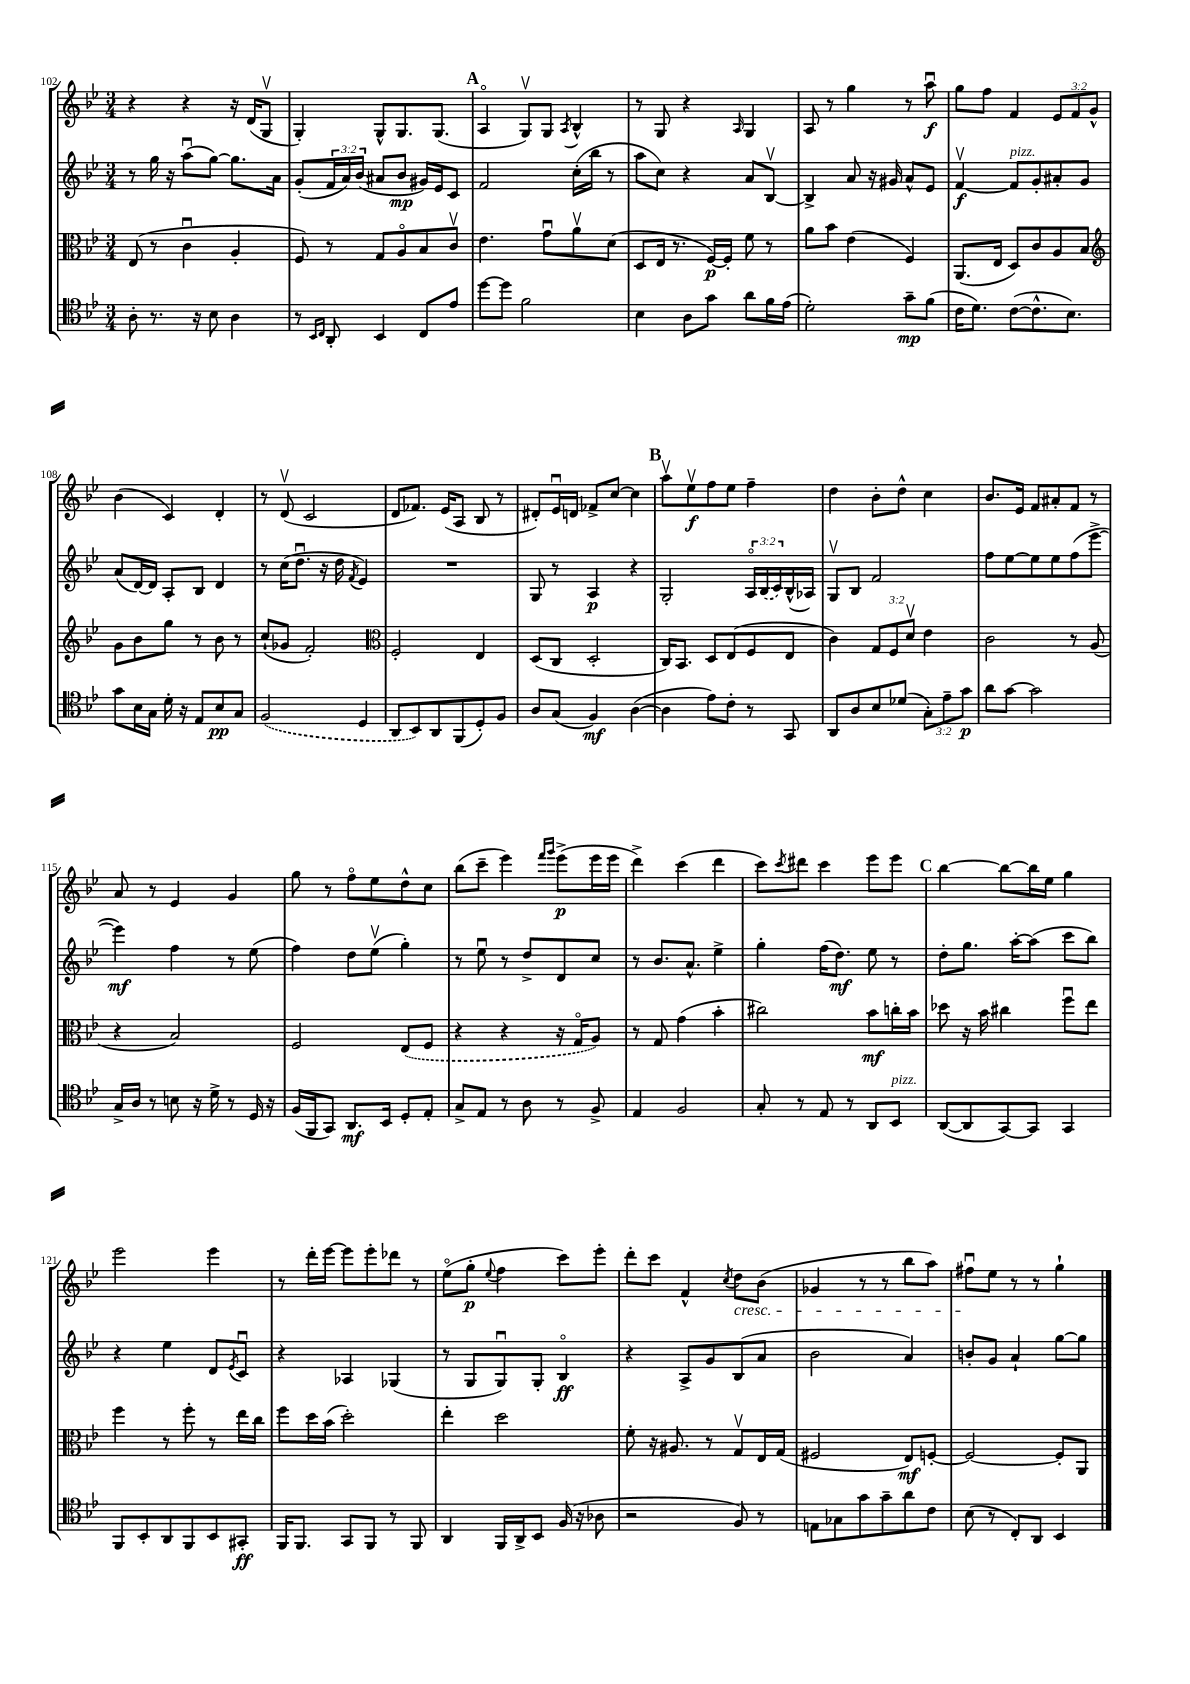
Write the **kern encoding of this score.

**kern	**dynam	**kern	**dynam	**kern	**dynam	**kern	**dynam
*part4	*part4	*part3	*part3	*part2	*part2	*part1	*part1
*staff4	*staff4	*staff3	*staff3	*staff2	*staff2	*staff1	*staff1
*clefC4	*	*clefC3	*	*clefG2	*	*clefG2	*
*k[b-e-]	*	*k[b-e-]	*	*k[b-e-]	*	*k[b-e-]	*
*M3/4	*	*M3/4	*	*M3/4	*	*M3/4	*
=102	=102	=102	=102	=102	=102	=102	=102
8A'\	.	(8E-/	.	8r	.	4r	.
8.r	.	8r	.	16gg\	.	.	.
.	.	.	.	16r	.	.	.
.	.	4cu\	.	(8aau\L	.	4r	.
16r	.	.	.	.	.	.	.
8B-\	.	.	.	[8gg\J)	.	.	.
4A\	.	4A'/	.	8.gg\L]	.	16r	.
.	.	.	.	.	.	(16d/KL	.
.	.	.	.	.	.	8Gv/J	.
.	.	.	.	16a\Jk	.	.	.
=103	=103	=103	=103	=103	=103	=103	=103
8r	.	8F/)	.	(8g'/L	.	4G'/)	.
16qqBB-/LL	.	.	.	.	.	.	.
16qqC/JJ	.	.	.	.	.	.	.
8AA'/	.	8r	.	24f/L	.	.	.
.	.	.	.	24a/)	.	.	.
.	.	.	.	(24b-/JJ	.	.	.
4BB-/	.	8G/L	.	8a#X/L	.	8G^^/L	.
.	.	8A/	.	8b-/J	mp	8.G/	.
8C/L	.	8B-/	.	16g#X/LL)	.	.	.
.	.	.	.	16e-/J	.	(8.G/J	.
8e-/J	.	8cv/J	.	8c/J	.	.	.
!!LO:REH:place=s1:t=A
=104	=104	=104	=104	=104	=104	=104	=104
[8dd\L	.	4.e-\	.	2f/	.	4A/	.
8dd\J]	.	.	.	.	.	.	.
2f\	.	.	.	.	.	8Gv/L)	.
.	.	8gu\L	.	.	.	8G/J	.
.	.	.	.	.	.	8qA/	.
.	.	8av\	.	(16cc'\LL	.	4B-^^/	.
.	.	.	.	16bb-\JJ	.	.	.
.	.	(8d\J	.	8r	.	.	.
=105	=105	=105	=105	=105	=105	=105	=105
4B-\	.	8D/L	.	8aa\L	.	8r	.
.	.	16E-/Jk	.	8cc\J)	.	8G/	.
.	.	8.r	.	.	.	.	.
8A\L	.	.	.	4r	.	4r	.
8g\J	.	[16F/LL)	p	.	.	.	.
.	.	16F'/JJ]	.	.	.	.	.
.	.	.	.	.	.	16qqA/	.
8a\L	.	8f\	.	8a/L	.	4G/	.
16f\L	.	8r	.	[8B-v/J	.	.	.
(16e-\JJ	.	.	.	.	.	.	.
=106	=106	=106	=106	=106	=106	=106	=106
2d'\)	.	8a\L	.	4B-^/]	.	8A/	.
.	.	8b-\J	.	.	.	8r	.
.	.	(4e-\	.	8a/	.	4gg\	.
.	.	.	.	16r	.	.	.
.	.	.	.	16g#X/	.	.	.
8g~\L	mp	4F/)	.	8a^^/L	.	8r	.
(8f\J	.	.	.	8e-/J	.	8aau\	f
=107	=107	=107	=107	=107	=107	=107	=107
16c\KL	.	(8.AA/L	.	[4fv/	f	8gg\L	.
8.d\J)	.	.	.	.	.	.	.
.	.	.	.	.	.	8ff\J	.
.	.	16E-/Jk	.	.	.	.	.
!	!	!	!	!LO:TX:a:i:t=pizz.	!	!	!
([8c\L	.	8D/L)	.	8f/L]	.	4f/	.
8.c^^\]	.	8c/	.	8g'/	.	.	.
.	.	8A/	.	8a#X'/	.	12e-/L	.
8.B-\J)	.	.	.	.	.	.	.
.	.	.	.	.	.	12f/	.
.	.	8B-/J	.	8g/J	.	.	.
.	.	.	.	.	.	12g^^/J	.
!!LO:LB:g=z
=108	=108	=108	=108	=108	=108	=108	=108
*	*	*clefG2	*	*	*	*	*
8g\L	.	8g\L	.	(8a/L	.	(4b-\	.
16B-\L	.	8b-\	.	[16d/L)	.	.	.
16G\JJ	.	.	.	16d/JJ]	.	.	.
16d'\	.	8gg\J	.	8A'/L	.	4c/)	.
16r	.	.	.	.	.	.	.
8E-/L	.	8r	.	8B-/J	.	.	.
8B-/	pp	8b-\	.	4d/	.	4d'/	.
8G/J	.	8r	.	.	.	.	.
=109	=109	=109	=109	=109	=109	=109	=109
(2F/	.	(8cc`/L	.	8r	.	8r	.
.	.	8g-X/J	.	(16cc\KL	.	(8dv/	.
.	.	.	.	8.ddu\J	.	.	.
.	.	2f'/)	.	.	.	2c/	.
.	.	.	.	16r	.	.	.
.	.	.	.	16dd\	.	.	.
.	.	.	.	8qf/	.	.	.
4D/	.	.	.	4e-/)	.	.	.
=110	=110	=110	=110	=110	=110	=110	=110
*	*	*clefC3	*	*	*	*	*
8AA/L	.	2F'/	.	2.r	.	8d/L	.
8BB-/)	.	.	.	.	.	8.f-X/J)	.
8AA/	.	.	.	.	.	.	.
.	.	.	.	.	.	(16e-/KL	.
(8FF/	.	.	.	.	.	8A/J	.
8D'/)	.	4E-/	.	.	.	8B-/	.
8F/J	.	.	.	.	.	8r	.
=111	=111	=111	=111	=111	=111	=111	=111
8A/L	.	(8D/L	.	8G/	.	8d#X'/L)	.
(8G/J	.	8C/J	.	8r	.	16e-u/L	.
.	.	.	.	.	.	16dn/JJ	.
4F/)	mf	2D'/	.	4A/	p	8f-X^/L	.
.	.	.	.	.	.	[8cc/J	.
([4A\	.	.	.	4r	.	4cc\]	.
!!LO:REH:place=s1:t=B
=112	=112	=112	=112	=112	=112	=112	=112
4A\]	.	16C/KL)	.	2G'/	.	8aav\L	.
.	.	8.BB-/J	.	.	.	.	.
.	.	.	.	.	.	8ee-v\	f
8e-\L)	.	8D/L	.	.	.	8ff\	.
8c'\J	.	(8E-/	.	.	.	8ee-\J	.
8r	.	8F/	.	24A/LL	.	4ff~\	.
.	.	.	.	(24B-/	.	.	.
.	.	.	.	24c/)	.	.	.
8GG/	.	8E-/J	.	(16B-^^/	.	.	.
.	.	.	.	16A-X/JJ)	.	.	.
=113	=113	=113	=113	=113	=113	=113	=113
8AA/L	.	4c\)	.	8Gv/L	.	4dd\	.
8A/	.	.	.	8B-/J	.	.	.
8B-/	.	12G/L	.	2f/	.	8b-'\L	.
.	.	12F/	.	.	.	.	.
(8d-X/J	.	.	.	.	.	8dd^^\J	.
.	.	12dv/J	.	.	.	.	.
12G'\L)	.	4e-\	.	.	.	4cc\	.
12e-~\	.	.	.	.	.	.	.
12g\J	p	.	.	.	.	.	.
=114	=114	=114	=114	=114	=114	=114	=114
8a\L	.	2c\	.	8ff\L	.	8.b-/L	.
[8g\J	.	.	.	[8ee-\	.	.	.
.	.	.	.	.	.	16e-/Jk	.
2g\]	.	.	.	8ee-\]	.	8f/L	.
.	.	.	.	8ee-\	.	8a#X'/	.
.	.	8r	.	(8ff\	.	8f/J	.
.	.	(8A/	.	[8eee-^\J	.	8r	.
!!LO:LB:g=z
=115	=115	=115	=115	=115	=115	=115	=115
16G^/LL	.	4r	.	4eee-\])	mf	8a/	.
16A/JJ	.	.	.	.	.	.	.
8r	.	.	.	.	.	8r	.
8Bn\	.	2B-/)	.	4ff\	.	4e-/	.
16r	.	.	.	.	.	.	.
16d^\	.	.	.	.	.	.	.
8r	.	.	.	8r	.	4g/	.
16D/	.	.	.	(8ee-\	.	.	.
16r	.	.	.	.	.	.	.
=116	=116	=116	=116	=116	=116	=116	=116
(16F/LL	.	2F/	.	4ff\)	.	8gg\	.
16FF/J	.	.	.	.	.	.	.
8GG/J)	.	.	.	.	.	8r	.
8.AA/L	mf	.	.	8dd\L	.	8ff\L	.
.	.	.	.	(8ee-v\J	.	8ee-\	.
16BB-/Jk	.	.	.	.	.	.	.
8D'/L	.	(8E-/L	.	4gg'\)	.	8dd^^\	.
8E-'/J	.	8F/J	.	.	.	8cc\J	.
=117	=117	=117	=117	=117	=117	=117	=117
8G^/L	.	4r	.	8r	.	(8bb-\L	.
8E-/J	.	.	.	8ee-u\	.	8ccc~\J	.
8r	.	4r	.	8r	.	4eee-\)	.
8A\	.	.	.	8dd^/L	.	.	.
.	.	.	.	.	.	16qqfff/LL	.
.	.	.	.	.	.	16qqggg/JJ	.
8r	.	16r	.	8d/	.	(8eee-^\L	p
.	.	16G/KL	.	.	.	.	.
8F^/	.	8A/J)	.	8cc/J	.	16eee-\L	.
.	.	.	.	.	.	16eee-\JJ	.
=118	=118	=118	=118	=118	=118	=118	=118
4E-/	.	8r	.	8r	.	4ddd^\)	.
.	.	8G/	.	8.b-/L	.	.	.
2F/	.	(4g\	.	.	.	(4ccc\	.
.	.	.	.	8.a^^/J	.	.	.
.	.	4b-'\	.	4ee-^\	.	4ddd\	.
=119	=119	=119	=119	=119	=119	=119	=119
8G'/	.	2cc#X\)	.	4gg'\	.	8ccc\L)	.
.	.	.	.	.	.	8qccc/	.
8r	.	.	.	.	.	8ddd#X\J	.
8E-/	.	.	.	(16ff\KL	.	4ccc\	.
.	.	.	.	8.dd\J)	mf	.	.
8r	.	.	.	.	.	.	.
8AA/L	.	8b-\L	mf	8ee-\	.	8eee-\L	.
!LO:TX:a:i:t=pizz.	!	!	!	!	!	!	!
8BB-/J	.	16ccn'\L	.	8r	.	8eee-\J	.
.	.	16b-\JJ	.	.	.	.	.
!!LO:REH:place=s1:t=C
=120	=120	=120	=120	=120	=120	=120	=120
([8AA/L	.	8dd-X\	.	8dd'\L	.	[4bb-\	.
8AA/]	.	16r	.	8.gg\J	.	.	.
.	.	16b-\	.	.	.	.	.
[8GG/)	.	4cc#X\	.	.	.	8bb-\L_	.
.	.	.	.	[16aa'\KL	.	.	.
8GG/J]	.	.	.	(8aa\J]	.	16bb-\L]	.
.	.	.	.	.	.	16ee-\JJ	.
4GG/	.	8ffu\L	.	8ccc\L	.	4gg\	.
.	.	8ee-\J	.	8bb-\J)	.	.	.
!!LO:LB:g=z
=121	=121	=121	=121	=121	=121	=121	=121
8FF/L	.	4ff\	.	4r	.	2eee-\	.
8BB-'/	.	.	.	.	.	.	.
8AA/	.	8r	.	4ee-\	.	.	.
8FF/	.	8ff'\	.	.	.	.	.
8BB-/	.	8r	.	8d/L	.	4eee-\	.
.	.	.	.	8qe-/	.	.	.
8GG#X'/J	ff	16ee-\LL	.	8cu/J	.	.	.
.	.	16cc\JJ	.	.	.	.	.
=122	=122	=122	=122	=122	=122	=122	=122
16FF/KL	.	8ff\L	.	4r	.	8r	.
8.FF/J	.	.	.	.	.	.	.
.	.	16dd\L	.	.	.	16ddd'\LL	.
.	.	(16b-\JJ	.	.	.	[16eee-\JJ	.
8GG/L	.	2dd'\)	.	4A-X/	.	8eee-\L]	.
8FF/J	.	.	.	.	.	8eee-'\	.
8r	.	.	.	(4G-X/	.	8ddd-X\J	.
8FF/	.	.	.	.	.	8r	.
=123	=123	=123	=123	=123	=123	=123	=123
4AA/	.	4ee-'\	.	8r	.	(8ee-\L	.
.	.	.	.	8G/L	.	8gg'\J	p
.	.	.	.	.	.	8qqee-/	.
16FF/LL	.	2dd\	.	8Gu/)	.	4ff\	.
16AA^/J	.	.	.	.	.	.	.
8BB-/J	.	.	.	8G'/J	.	.	.
(16F/	.	.	.	4B-/	ff	8ccc\L)	.
16r	.	.	.	.	.	.	.
8A-X\	.	.	.	.	.	8eee-'\J	.
=124	=124	=124	=124	=124	=124	=124	=124
2r	.	8f'\	.	4r	.	8ddd'\L	.
.	.	16r	.	.	.	8ccc\J	.
.	.	8.A#X/	.	.	.	.	.
.	.	.	.	8A^/L	.	4f^^/	.
.	.	8r	.	8g/	.	.	.
.	.	.	.	.	.	8qcc/	.
!	!	!	!	!	!	!LO:TX:b:i:t=cresc.	!
8F/)	.	8Gv/L	.	(8B-/	.	8dd\L	.
8r	.	16E-/L	.	8a/J	.	(8b-\J	.
.	.	(16G/JJ	.	.	.	.	.
=125	=125	=125	=125	=125	=125	=125	=125
8En\L	.	2F#X/	.	2b-\	.	4g-X/	.
8G-X\	.	.	.	.	.	.	.
8g\	.	.	.	.	.	8r	.
8g~\	.	.	.	.	.	8r	.
8a\	.	8E-/L)	mf	4a/)	.	8bb-\L	.
8c\J	.	[8Fn'/J	.	.	.	8aa\J)	.
=126	=126	=126	=126	=126	=126	=126	=126
(8B-\	.	2F/_	.	8bn'/L	.	8ff#Xu\L	.
8r	.	.	.	8g/J	.	8ee-\J	.
8C'/L)	.	.	.	4a`/	.	8r	.
8AA/J	.	.	.	.	.	8r	.
4BB-/	.	8F'/L]	.	[8gg\L	.	4gg`\	.
.	.	8AA/J	.	8gg\J]	.	.	.
==	==	==	==	==	==	==	==
*-	*-	*-	*-	*-	*-	*-	*-
